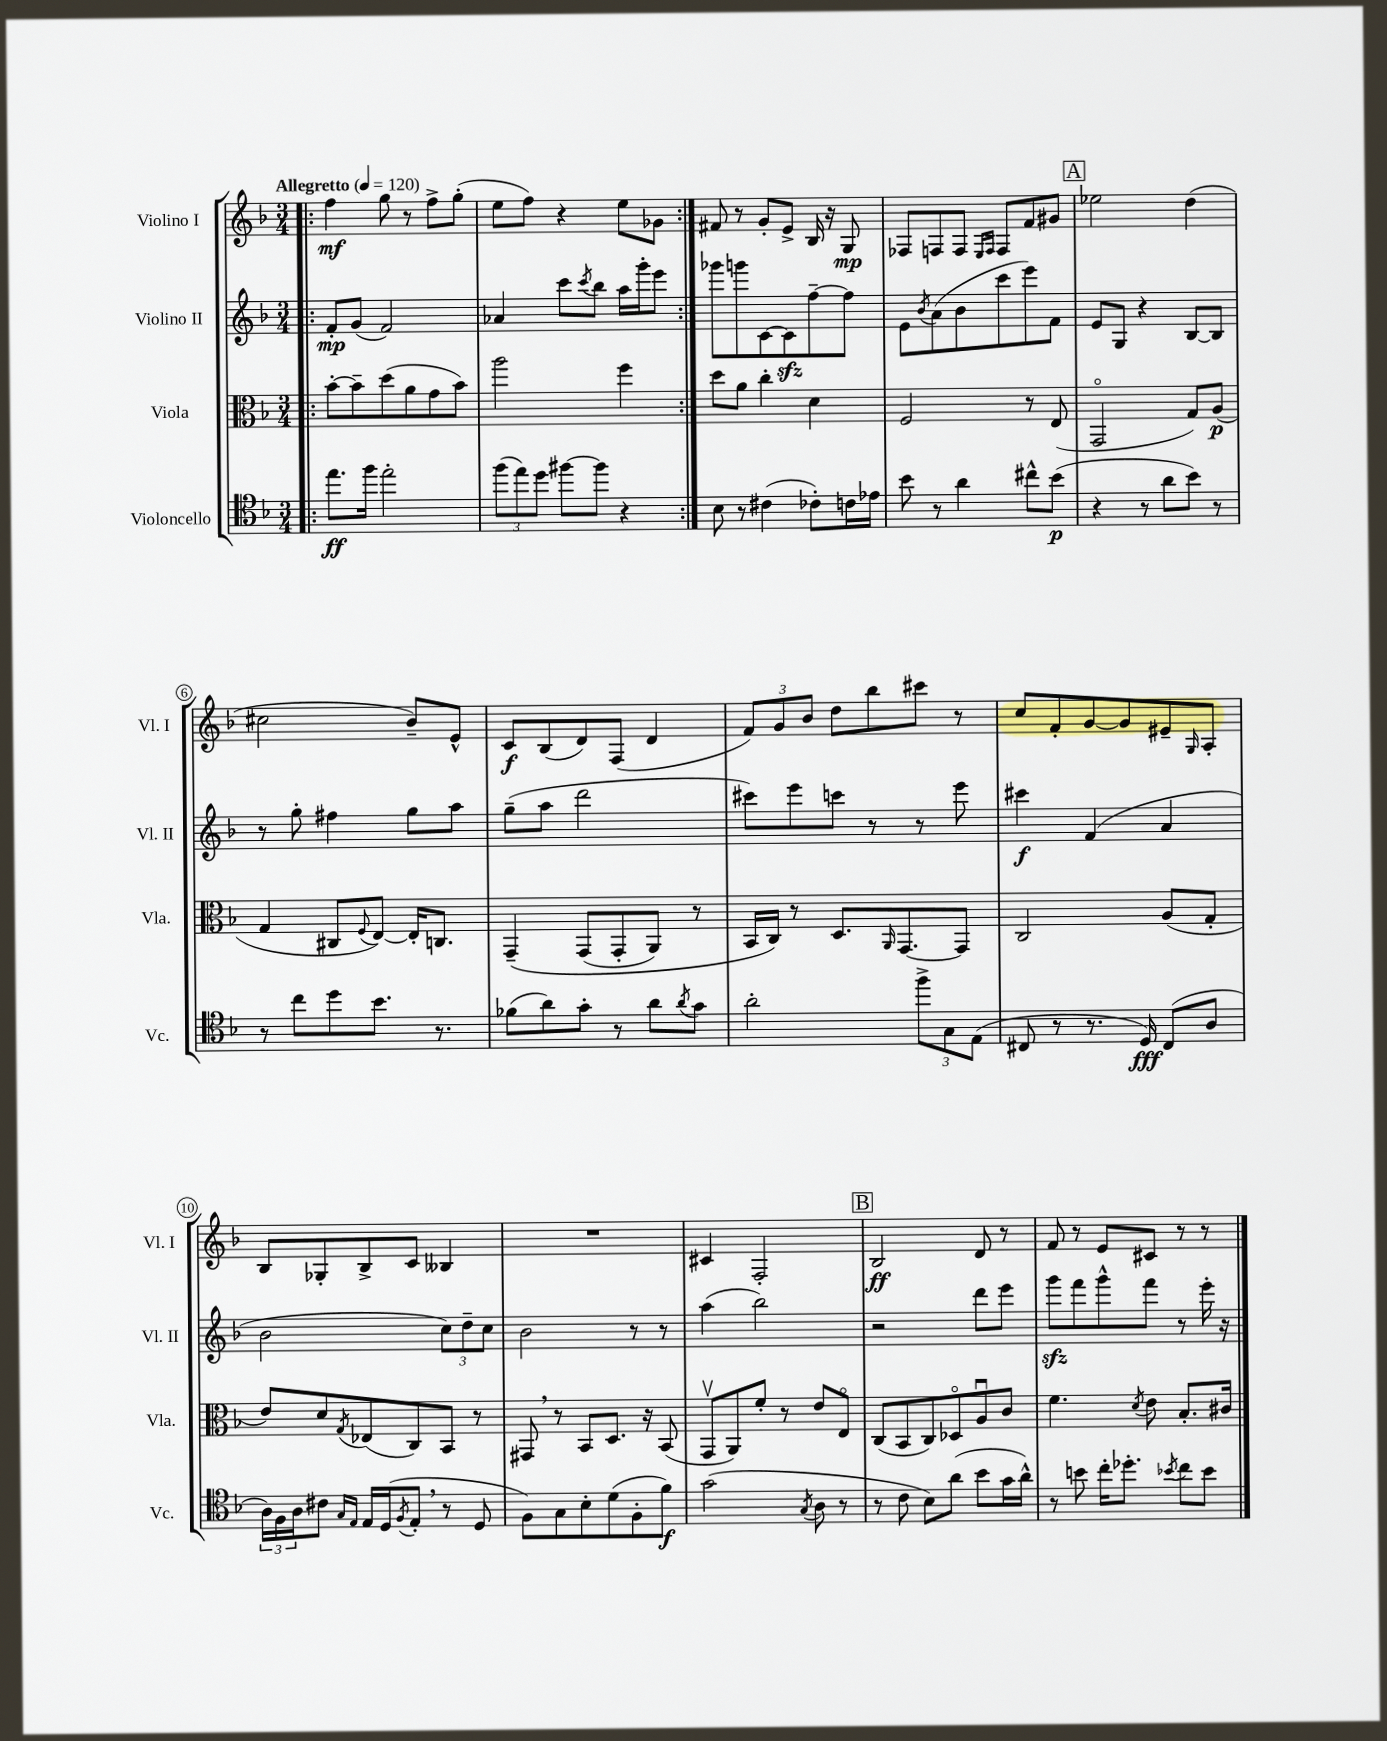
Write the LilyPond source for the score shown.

<<
\new StaffGroup <<
\new Staff = "s0" \with { instrumentName = "Violino I" shortInstrumentName = "Vl. I" } {
    \clef treble \key f \major \numericTimeSignature \time 3/4 \tempo "Allegretto" 4 = 120
    \repeat volta 2 { \bar ".|:" f''4\mf g''8 r8 f''8-> g''8-.( |
    e''8 f''8) r4 e''8 ges'8 | }
    fis'8 r8 g'8-. e'8-> bes16 r16 g8\mp |
    fes8 f8 f8 \grace { e16 f16 } f8 f'8 gis'8 |
    \mark \markup { \box "A" } ees''2 d''4( |
    cis''2 bes'8--) e'8-^ |
    c'8\f bes8( d'8) f8( d'4 |
    \tuplet 3/2 { f'8) g'8 bes'8 } d''8 bes''8 cis'''8 r8 |
    c''8 f'8-. g'8~ g'8 eis'8-- \grace { g16 } a8-. |
    bes8 ges8-. bes8-> c'8 beses4 |
    R2. |
    cis'4 f2-. |
    \mark \markup { \box "B" } bes2\ff d'8 r8 |
    f'8 r8 e'8 cis'8 r8 r8 \bar "|." |
}
\new Staff = "s1" \with { instrumentName = "Violino II" shortInstrumentName = "Vl. II" } {
    \clef treble \key f \major \numericTimeSignature \time 3/4
    \repeat volta 2 { \bar ".|:" f'8-.\mp g'8( f'2) |
    aes'4 c'''8 \acciaccatura { c'''8 } bes''8 a''16 g'''16-. e'''8 | }
    ges'''8 g'''8 c'8~ c'8\sfz f''8~-- f''8 |
    e'8 \acciaccatura { bes'8 } a'8( bes'8 c'''8 e'''8) f'8 |
    \mark \markup { \box "A" } e'8 g8 r4 bes8~ bes8 |
    r8 g''8-. fis''4 g''8 a''8 |
    g''8--( a''8 d'''2 |
    cis'''8) e'''8 c'''8 r8 r8 e'''8 |
    cis'''4\f f'4( a'4 |
    bes'2 \tuplet 3/2 { c''8) d''8-- c''8 } |
    bes'2 r8 r8 |
    a''4( bes''2) |
    \mark \markup { \box "B" } r2 d'''8 e'''8 |
    g'''8\sfz f'''8 g'''8-^ f'''8 r8 e'''16-. r16 \bar "|." |
}
\new Staff = "s2" \with { instrumentName = "Viola" shortInstrumentName = "Vla." } {
    \clef alto \key f \major \numericTimeSignature \time 3/4
    \repeat volta 2 { \bar ".|:" bes'8~-. bes'8-- d''8( a'8 g'8 bes'8) |
    a''2 f''4 | }
    d''8 a'8 c''4-. d'4 |
    f2 r8 e8( |
    \mark \markup { \box "A" } g,2\flageolet g8) a8\p( |
    g4 cis8 \appoggiatura { f8 } e8~) e16-. c8. |
    g,4--\( g,8( g,8-. a,8) r8 |
    bes,16 c16\) r8 d8. \grace { a,16 } g,8.~ g,8 |
    c2 a8( g8-. |
    e'8) d'8 \acciaccatura { g8 } ees8( c8) bes,8 r8 |
    gis,8 \breathe r8 bes,8 d8. r16 bes,8( |
    g,8\upbow a,8) f'8-. r8 e'8 e8\flageolet |
    \mark \markup { \box "B" } c8( bes,8 c8) des8\flageolet a8\downbow c'8 |
    f'4. \acciaccatura { d'8 } e'8 bes8.-. cis'16 \bar "|." |
}
\new Staff = "s3" \with { instrumentName = "Violoncello" shortInstrumentName = "Vc." } {
    \clef tenor \key f \major \numericTimeSignature \time 3/4
    \repeat volta 2 { \bar ".|:" e''8.\ff f''16 e''2-. |
    \tuplet 3/2 { f''8( e''8) d''8 } fis''8~ fis''8 r4 | }
    bes8 r8 cis'4( ces'8-.) c'16 ees'16 |
    bes'8 r8 a'4 cis''8-^ bes'8\p( |
    \mark \markup { \box "A" } r4 r8 a'8 bes'8) r8 |
    r8 c''8 d''8 bes'8. r8. |
    fes'8( a'8) g'8-. r8 a'8 \acciaccatura { a'8 } g'8 |
    a'2-. \tuplet 3/2 { f''8-> g8 e8( } |
    cis8 r8 r8. d16\fff) cis8( a8 |
    \tuplet 3/2 { a16) f16 a16 } cis'8 \grace { g16 e16 } e16 d16( \acciaccatura { f8 } e8-. \breathe r8 d8 |
    f8) g8 bes8-. d'8( f8-. f'8\f) |
    g'2( \acciaccatura { g8 } a8 r8 |
    \mark \markup { \box "B" } r8 c'8 bes8) a'8( bes'8 g'16 a'16-^) |
    r8 b'8 c''16-. des''8.-. \acciaccatura { bes'8 } c''8 bes'8 \bar "|." |
}
>>
>>
\layout { \context { \Score \override BarNumber.stencil = #(make-stencil-circler 0.1 0.3 ly:text-interface::print) } }
